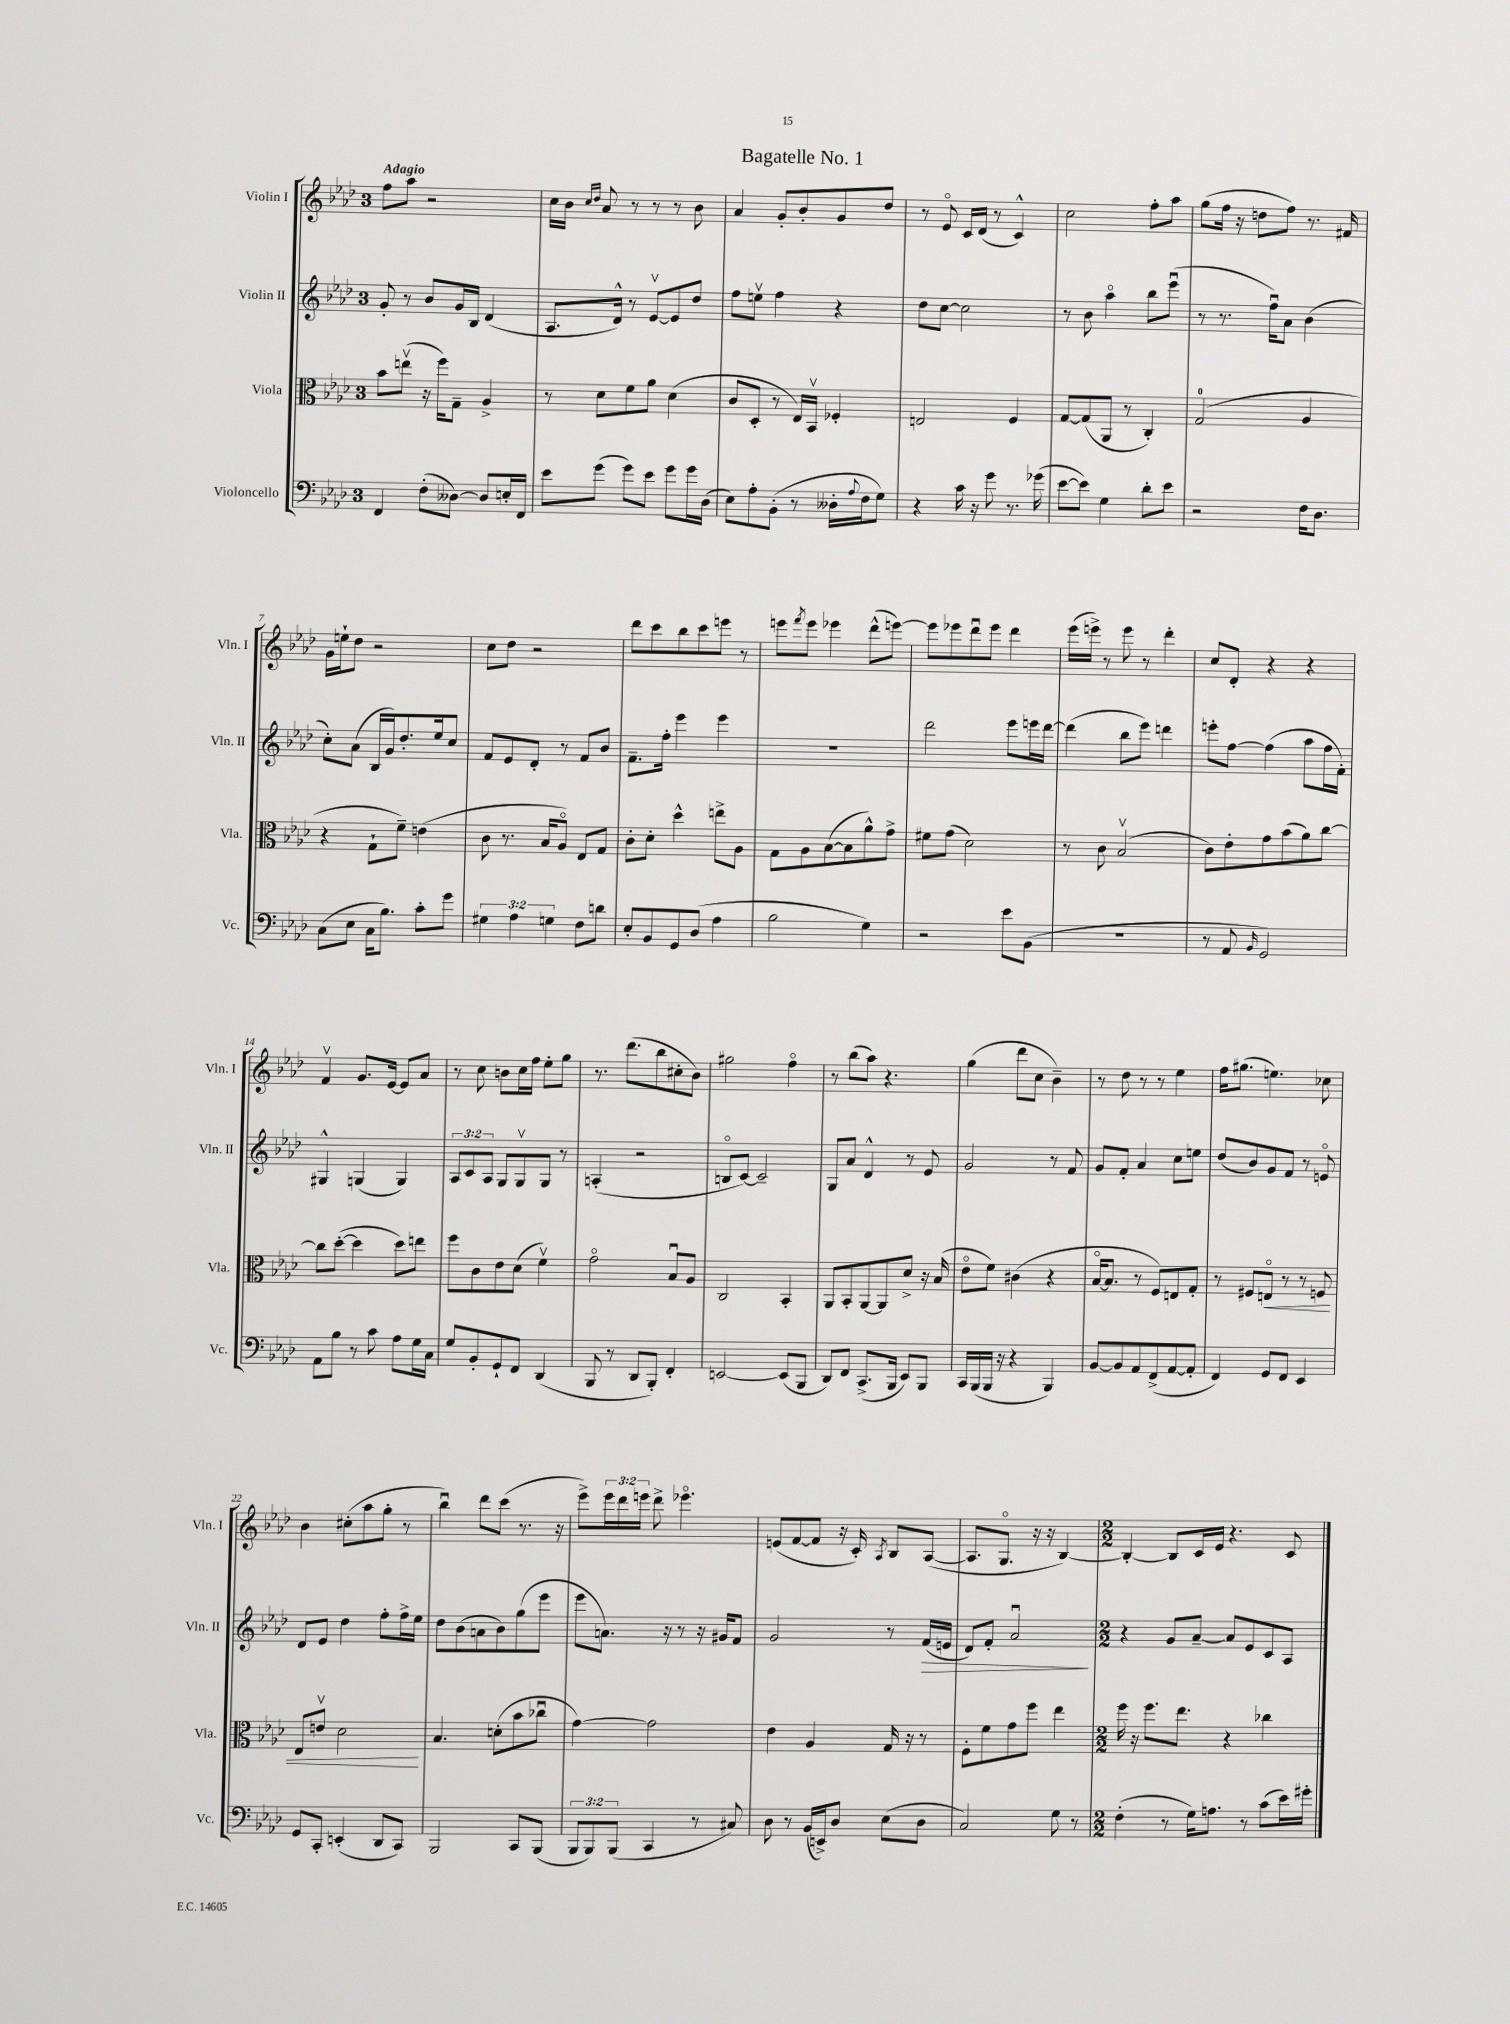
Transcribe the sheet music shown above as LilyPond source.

\header { title = "Bagatelle No. 1" }
<<
\new StaffGroup <<
\new Staff = "s0" \with { instrumentName = "Violin I" shortInstrumentName = "Vln. I" } {
    \clef treble \key aes \major \once \override Staff.TimeSignature.style = #'single-digit \time 3/4 \override Staff.TupletNumber.text = #tuplet-number::calc-fraction-text \tempo "Adagio"
    f''8 aes''8 r2 |
    c''16 bes'16 \grace { c''16 des''16 } aes'8 r8 r8 r8 bes'8 |
    aes'4 g'8-. bes'8-. g'8 des''8 |
    r8 ees'8\flageolet c'16 des'16( r8 c'4-^) |
    c''2 f''8-. aes''8 |
    g''8( f''16 r16 d''8 f''8) r8. fis'16 |
    g'16 e''16-! des''8 r2 |
    c''8 des''8 r2 |
    des'''8 c'''8 bes''8 c'''8 e'''8 r8 |
    e'''8 \acciaccatura { f'''8 } e'''8 ees'''4 des'''8-^( e'''8~) |
    e'''8 ees'''8 des'''8\downbow ees'''8 des'''4 |
    ees'''16( e'''16->) r8 e'''8 r8 des'''4-. |
    c''8 des'8-. r4 r4 |
    f'4\upbow g'8. ees'16~ ees'8 aes'8 |
    r8 c''8 b'8 c''16 f''16 ees''8-. g''8 |
    r8. des'''8.( bes''8 cis''8-. bes'8) |
    gis''2 f''4\flageolet |
    r8 bes''8( aes''8) r4. |
    g''4( des'''8 c''8 bes'4--) |
    r8 des''8 r8 r8 ees''4 |
    f''16 gis''8.( e''4.) ces''8 |
    bes'4 cis''8-.( aes''8 g''8-. r8 |
    bes''4\downbow) des'''8 c'''8( r8. r16 |
    ees'''8->) \tuplet 3/2 { ees'''16 des'''16 e'''16 } des'''8-> ees'''4.\flageolet |
    e'8( f'8~ f'8 r16 c'16-.) \acciaccatura { aes8 } bes8 aes8~( |
    aes8. g8.\flageolet r16 r16 bes4~) |
    \numericTimeSignature \time 2/2 bes4~-. bes8 c'16 ees'16 r4. c'8 \bar "|." |
}
\new Staff = "s1" \with { instrumentName = "Violin II" shortInstrumentName = "Vln. II" } {
    \clef treble \key aes \major \once \override Staff.TimeSignature.style = #'single-digit \time 3/4 \override Staff.TupletNumber.text = #tuplet-number::calc-fraction-text
    g'8-. r8 bes'8 g'16 bes16 des'4( |
    aes8. des'16-^) r8 ees'8~\upbow ees'8 des''8 |
    f''8 e''8\upbow f''4 r4 |
    des''8 c''8~ c''2 |
    r8 bes'8 aes''4\flageolet bes''8 ees'''8\downbow( |
    r8 r8. f''16\downbow) aes'8 bes'4( |
    c''8-.) aes'8( bes16 g'16) des''8.-. ees''16 c''8 |
    f'8 ees'8 des'8-. r8 f'8 bes'8 |
    f'8.-- f''16-. ees'''4 ees'''4 |
    R2. |
    des'''2 ees'''8 e'''16 des'''16~ |
    des'''4( bes''8 ees'''8) d'''4 |
    e'''8-. f''8~ f''4( aes''8 f''16 f'16-.) |
    gis4-^ g4( g4) |
    \tuplet 3/2 { aes8 c'8 aes8 } g8 g8\upbow g8 r8 |
    a4-.( r2 |
    b8\flageolet c'8~) c'2-- |
    g8 aes'8 des'4-^ r8 ees'8 |
    g'2 r8 f'8 |
    g'8 f'8-. aes'4 c''8 e''8 |
    des''8( bes'8) g'8 f'8 r8 e'8\flageolet |
    des'8 ees'8 des''4 f''8-. f''16-> ees''16 |
    des''8 bes'8( a'8 bes'8) g''8( ees'''8 |
    ees'''8 a'8.) r16 r8 r16 gis'16 f'8 |
    g'2 r8 f'16\>( e'16 |
    des'8) f'8-. aes'2\downbow\! |
    \numericTimeSignature \time 2/2 r4 g'8 aes'8~-- aes'8 ees'8 c'8 aes8 \bar "|." |
}
\new Staff = "s2" \with { instrumentName = "Viola" shortInstrumentName = "Vla." } {
    \clef alto \key aes \major \once \override Staff.TimeSignature.style = #'single-digit \time 3/4
    bes'8 e''8\upbow( r16 f''16) g8-- aes4-> |
    r8 des'8 f'8 aes'8 des'4( |
    c'8 des8-. r8 ees16) bes,16\upbow fes4-. |
    e2 f4 |
    g8~ g8( aes,8 r8 c4-.) |
    g2-0( aes4 |
    r4 g8-! f'8--) e'4( |
    c'8 r8. bes16 aes8\flageolet) ees8 g8 |
    c'8-. des'8-. des''4-^ e''8-> aes8 |
    g8 aes8 bes8~( bes8 aes'8-^) g'8-> |
    fis'8 g'8( des'2) |
    r8 c'8 bes2\upbow( |
    c'8) ees'8-. g'8 bes'8( aes'8) c''8~ |
    c''8 des''8~-.( des''4 des''8) e''8 |
    f''8 c'8 ees'8 des'8( f'4\upbow) |
    g'2\flageolet bes8\downbow aes8 |
    c2 bes,4-. |
    aes,8 bes,8-. aes,8~ aes,8 des'8-> r16 bes16( |
    ees'8\flageolet f'8) cis'4( r4 |
    bes16~\flageolet bes8. r8 f8) e8 g8-. |
    r8 fis8 e8\flageolet\< r8 r8 f8 |
    ees8 e'8\upbow des'2\! |
    bes4. d'8-.( bes'8 ces''8\downbow |
    g'4~) g'2 |
    ees'4 aes4 g16 r16 r8 |
    f8-. f'8 g'8 f''8 ees''4 |
    \numericTimeSignature \time 2/2 f''16 r16 f''8. ees''8. r4 ces''4 \bar "|." |
}
\new Staff = "s3" \with { instrumentName = "Violoncello" shortInstrumentName = "Vc." } {
    \clef bass \key aes \major \once \override Staff.TimeSignature.style = #'single-digit \time 3/4 \override Staff.TupletNumber.text = #tuplet-number::calc-fraction-text
    f,4 f8-.( deses8~) deses8 e16-. f,16 |
    ees'8 g'8( g'8) ees'8 g'8 g'16 des16( |
    ees8) aes8-. bes,8-.( r8 deses16-. \appoggiatura { aes8 } f16 g8) |
    r4 c'16 r16 g'8 r8. ges'16( |
    ees'8~ ees'8) g4 des'8-. ees'8 |
    r2 f16 des8. |
    c8( ees8 c16 bes8.) c'8-. g'8 |
    \tuplet 3/2 { gis4 aes4 g4 } f8 d'8 |
    ees8-. bes,8 g,8 des8( aes4 |
    bes2 g4) |
    r2 ees'8 bes,8( |
    R2. |
    r8 aes,8 \grace { bes,16 } g,2) |
    aes,8 bes8 r8 c'8 aes8 g16 c16 |
    g8 bes,8-. g,8-! f,8 des,4( |
    bes,,8 r8 des,8 bes,,8-.) f,4-. |
    e,2~ e,8( bes,,8 |
    des,8) f,8 c,8.->( bes,,16 ees,8) bes,,8 |
    c,16 bes,,16( bes,,16 r16 r4 bes,,4) |
    bes,8~ bes,8 aes,8 f,8->( aes,8~ aes,8-. |
    f,4) g,8 f,8 ees,4 |
    g,8 c,8-. e,4-.( des,8 c,8) |
    bes,,2 c,8 bes,,8( |
    \tuplet 3/2 { bes,,8 bes,,8) bes,,8( } c,4 r8 cis8) |
    des8 r8 bes,16( e,16->) des8 ees8( des8 |
    c2) g8 r8 |
    \numericTimeSignature \time 2/2 f4-.( r8 g16) a8. r8 c'8( ees'16) gis'16-. \bar "|." |
}
>>
>>
